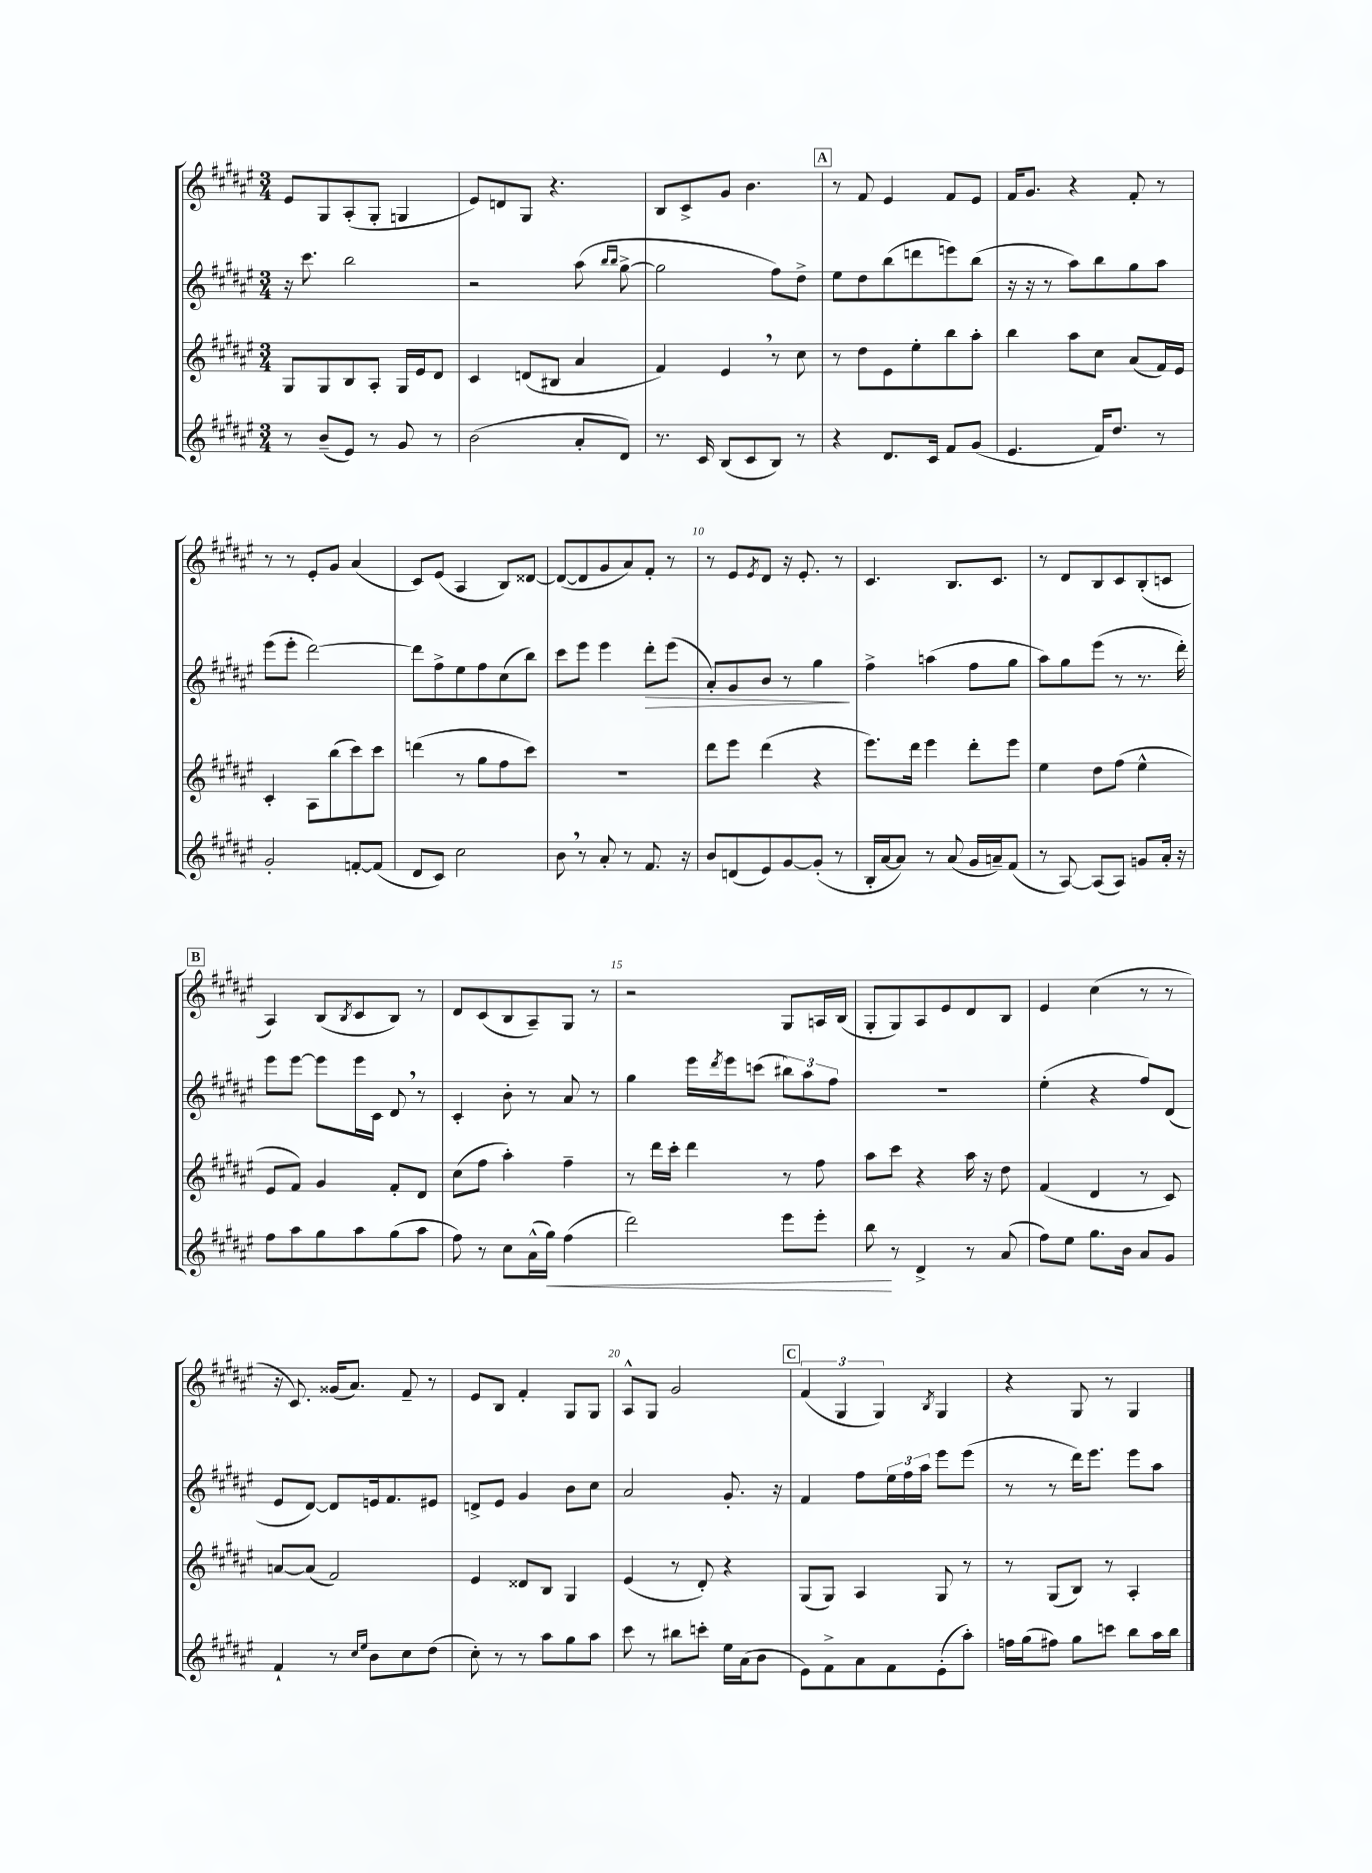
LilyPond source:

<<
\new StaffGroup <<
\new Staff = "s0" {
    \clef treble \key fis \major \numericTimeSignature \time 3/4
    eis'8 gis8 ais8-.( gis8-. g4 |
    eis'8) d'8 gis8 r4. |
    b8 cis'8-> gis'8 b'4. |
    \mark \markup { \box "A" } r8 fis'8 eis'4 fis'8 eis'8 |
    fis'16 gis'8. r4 fis'8-. r8 |
    r8 r8 eis'8-. gis'8 ais'4( |
    cis'8) eis'8( ais4 b8) disis'8~ |
    disis'8~( disis'8 gis'8 ais'8) fis'8-. r8 |
    r8 eis'8 \acciaccatura { eis'8 } dis'8 r16 eis'8.-. r8 |
    cis'4. b8. cis'8. |
    r8 dis'8 b8 cis'8 b8-.( c'8 |
    \mark \markup { \box "B" } ais4) b8( \acciaccatura { b8 } cis'8 b8) r8 |
    dis'8 cis'8( b8 ais8--) gis8 r8 |
    r2 gis8 a16 b16( |
    gis8-. gis8) ais8 eis'8 dis'8 b8 |
    eis'4 cis''4( r8 r8 |
    r16 cis'8.) gisis'16( ais'8.) fis'8-- r8 |
    eis'8 b8 fis'4-. gis8 gis8 |
    ais8-^ gis8 gis'2 |
    \mark \markup { \box "C" } \tuplet 3/2 { fis'4( gis4 gis4) } \acciaccatura { b8 } gis4 |
    r4 gis8 r8 gis4 \bar "|." |
}
\new Staff = "s1" {
    \clef treble \key fis \major \numericTimeSignature \time 3/4
    r16 cis'''8. b''2 |
    r2 ais''8( \grace { b''16 b''16 } gis''8~-> |
    gis''2 fis''8) dis''8-> |
    \mark \markup { \box "A" } eis''8 dis''8 b''8( d'''8 e'''8) b''8( |
    r16 r16 r8 ais''8) b''8 gis''8 ais''8 |
    eis'''8( eis'''8-. dis'''2~) |
    dis'''8 fis''8-> eis''8 fis''8 cis''8( b''8) |
    cis'''8 eis'''8 eis'''4 dis'''8-.\> eis'''8( |
    ais'8-.) gis'8 b'8 r8 gis''4\! |
    fis''4-> a''4( fis''8 gis''8 |
    ais''8) gis''8 eis'''8( r8 r8. dis'''16-.) |
    \mark \markup { \box "B" } eis'''8 eis'''8~ eis'''8 eis'''16 cis'16 dis'8 \breathe r8 |
    cis'4-. b'8-. r8 ais'8 r8 |
    gis''4 eis'''16 \acciaccatura { dis'''8 } eis'''16 c'''8( \tuplet 3/2 { bis''8) ais''8 fis''8 } |
    R2. |
    eis''4-.( r4 fis''8) dis'8( |
    eis'8 dis'8~) dis'8 e'16 fis'8. eis'8 |
    d'8-> eis'8 gis'4 b'8 cis''8 |
    ais'2 gis'8.-. r16 |
    \mark \markup { \box "C" } fis'4 fis''8 \tuplet 3/2 { eis''16 fis''16 ais''16 } eis'''8 eis'''8( |
    r8 r8 dis'''16) eis'''8. eis'''8 ais''8 \bar "|." |
}
\new Staff = "s2" {
    \clef treble \key fis \major \numericTimeSignature \time 3/4
    gis8 gis8 b8 ais8-. gis16 eis'16 dis'8 |
    cis'4 d'8( bis8 ais'4 |
    fis'4) eis'4 \breathe r8 cis''8 |
    \mark \markup { \box "A" } r8 dis''8 eis'8 eis''8-. b''8 ais''8-. |
    b''4 ais''8 cis''8 ais'8( fis'16) eis'16 |
    cis'4-. ais8 b''8( cis'''8) cis'''8 |
    d'''4( r8 gis''8 fis''8 cis'''8) |
    R2. |
    dis'''8 eis'''8 dis'''4( r4 |
    eis'''8.) dis'''16 eis'''4 dis'''8-. eis'''8 |
    eis''4 dis''8 fis''8( eis''4-^ |
    \mark \markup { \box "B" } eis'8 fis'8) gis'4 fis'8-. dis'8 |
    cis''8( fis''8 ais''4-.) fis''4-- |
    r8 dis'''16 cis'''16-. dis'''4 r8 fis''8 |
    ais''8 cis'''8 r4 ais''16 r16 dis''8 |
    fis'4( dis'4 r8 cis'8) |
    a'8~ a'8( fis'2) |
    eis'4 disis'8 b8 gis4 |
    eis'4( r8 dis'8-.) r4 |
    \mark \markup { \box "C" } gis8( gis8) ais4 gis8 r8 |
    r8 gis8( b8) r8 ais4-. \bar "|." |
}
\new Staff = "s3" {
    \clef treble \key fis \major \numericTimeSignature \time 3/4
    r8 b'8--( eis'8) r8 gis'8 r8 |
    b'2( ais'8-. dis'8) |
    r8. cis'16 b8( cis'8 b8) r8 |
    \mark \markup { \box "A" } r4 dis'8. cis'16 fis'8 gis'8( |
    eis'4. fis'16) dis''8. r8 |
    gis'2-. f'8~-. f'8( |
    dis'8 cis'8) cis''2 |
    b'8 \breathe r8 ais'8-. r8 fis'8. r16 |
    b'8 d'8( eis'8) gis'8~ gis'8-.( r8 |
    b16-. ais'16~ ais'8) r8 ais'8( gis'16 a'16--) fis'8( |
    r8 ais8~) ais8( ais8) g'8 ais'16-. r16 |
    \mark \markup { \box "B" } fis''8 ais''8 gis''8 ais''8 gis''8( ais''8 |
    fis''8) r8 cis''8 ais'16-^( gis''16\<) fis''4( |
    dis'''2) eis'''8 eis'''8-. |
    b''8\! r8 dis'4-> r8 ais'8( |
    fis''8) eis''8 gis''8. b'16 ais'8 gis'8 |
    fis'4-! r8 \grace { cis''16 eis''16 } b'8 cis''8 dis''8( |
    cis''8-.) r8 r8 ais''8 gis''8 ais''8 |
    cis'''8 r8 bis''8 c'''8-. eis''16 ais'16( b'8 |
    \mark \markup { \box "C" } eis'8) fis'8-> ais'8 fis'8 eis'8-.( ais''8-.) |
    f''16 gis''16( fis''8) gis''8 c'''8 b''8 ais''16 b''16 \bar "|." |
}
>>
>>
\layout { \context { \Score currentBarNumber = #2 \override BarNumber.break-visibility = ##(#f #t #t) barNumberVisibility = #(every-nth-bar-number-visible 5) } }
